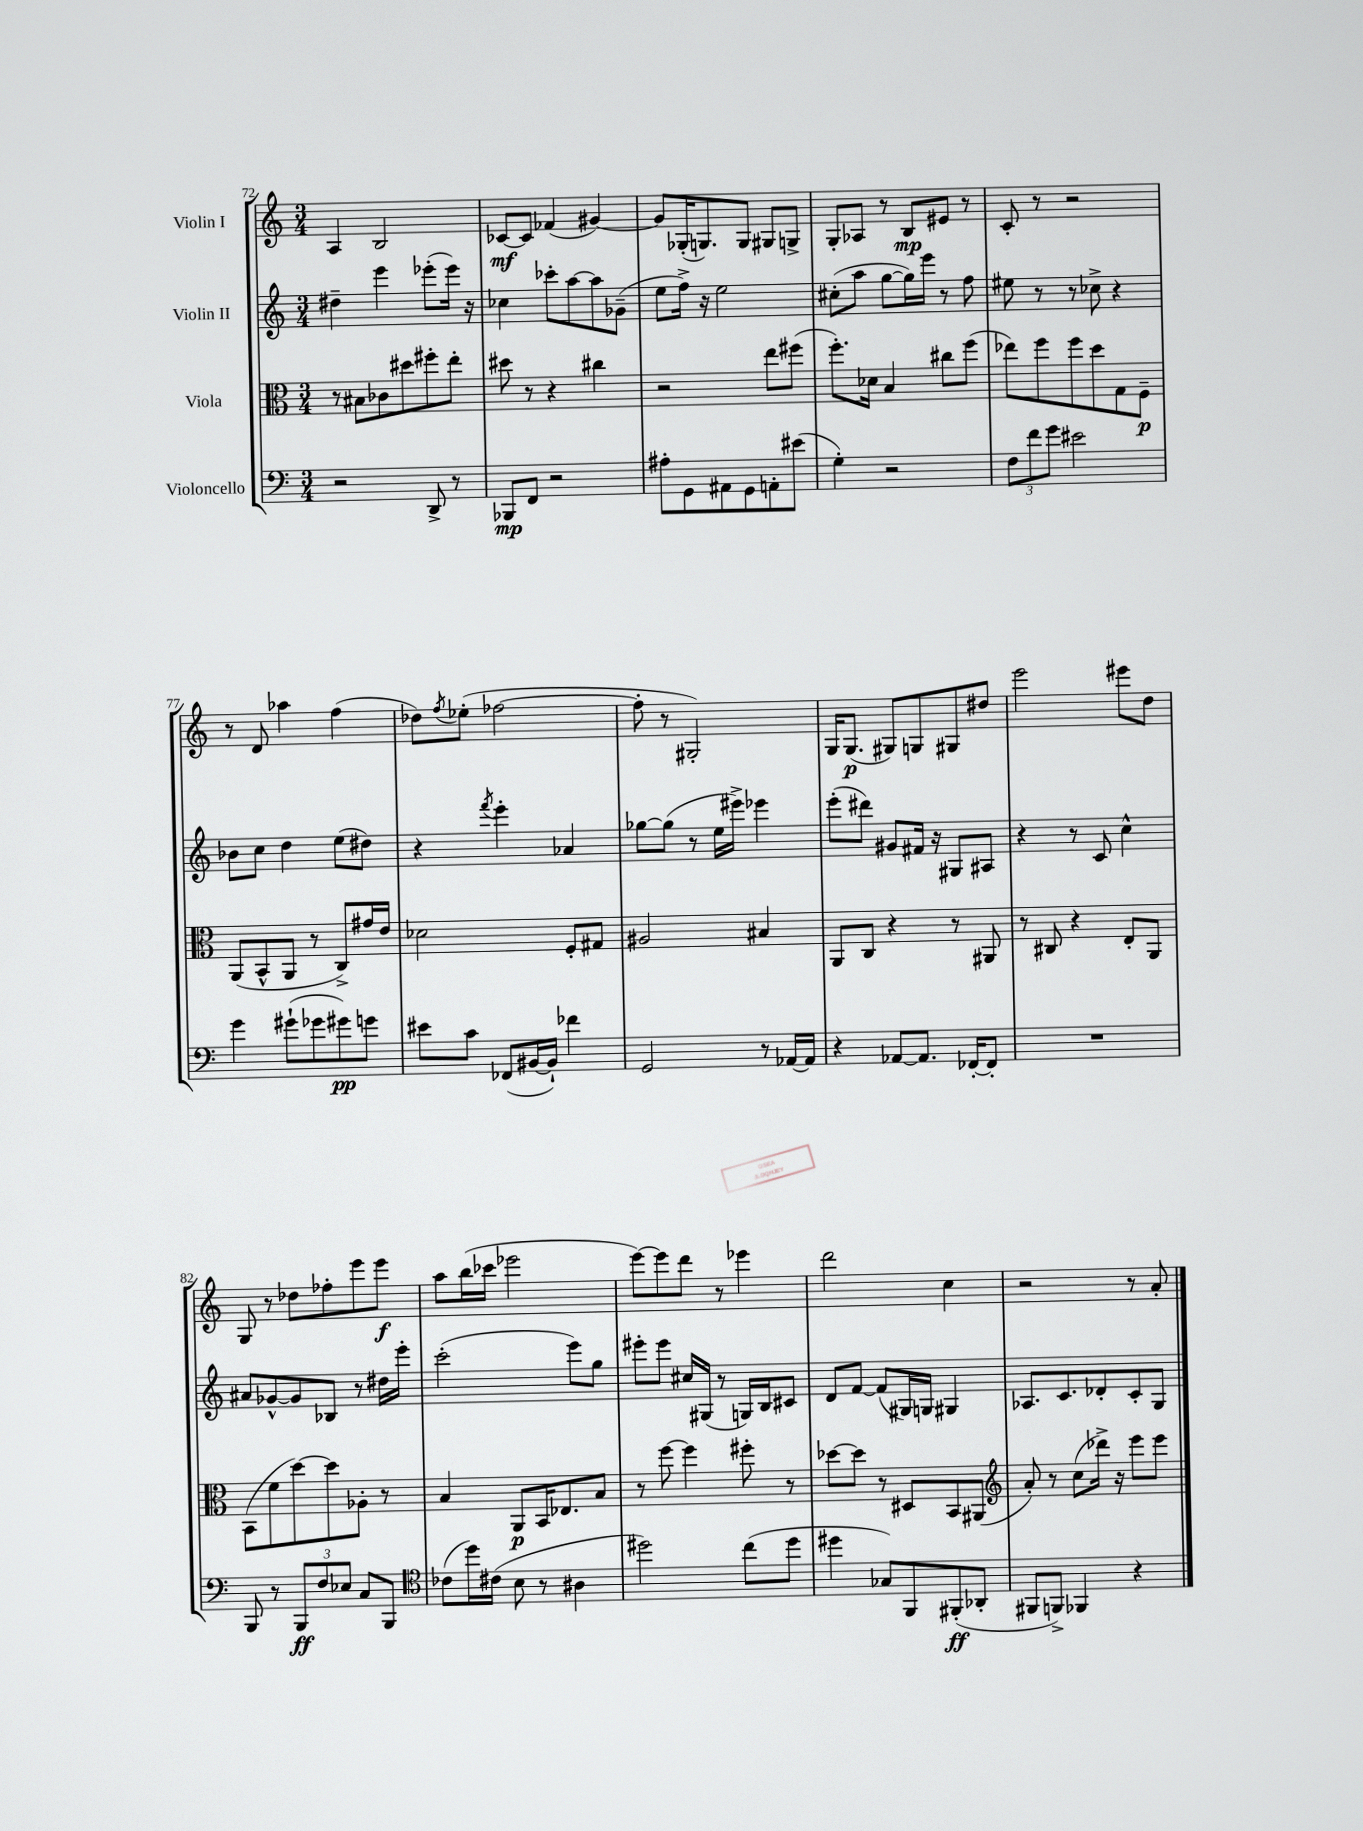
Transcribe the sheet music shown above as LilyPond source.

<<
\new StaffGroup <<
\new Staff = "s0" \with { instrumentName = "Violin I" } {
    \clef treble \key c \major \numericTimeSignature \time 3/4
    a4 b2 |
    ces'8~\mf ces'8 fes'4( gis'4~) |
    gis'8 ges16-.( g8.) g8 gis8 g8-> |
    g8-. aes8 r8 b8\mp eis'8 r8 |
    c'8-. r8 r2 |
    r8 d'8 aes''4 f''4( |
    des''8) \acciaccatura { f''8 } ees''8-.( fes''2~ |
    fes''8-. r8 gis2-.) |
    g16 g8.\p( gis8) g8 gis8 dis''8 |
    e'''2 eis'''8 d''8 |
    g8 r8 des''8 fes''8-. e'''8 e'''8\f |
    a''8 b''16( ces'''16 ees'''2 |
    e'''8~) e'''8 d'''8 r8 ees'''4 |
    d'''2 c''4 |
    r2 r8 a'8-. \bar "|." |
}
\new Staff = "s1" \with { instrumentName = "Violin II" } {
    \clef treble \key c \major \numericTimeSignature \time 3/4
    dis''4-- e'''4 ees'''8-.( ees'''16) r16 |
    ces''4 ces'''8-. a''8~ a''8 ges'8--( |
    e''8 f''16->) r16 e''2 |
    cis''8-.( a''8 g''8~ g''16) e'''16 r8 f''8 |
    eis''8 r8 r8 ces''8-> r4 |
    bes'8 c''8 d''4 e''8( dis''8) |
    r4 \acciaccatura { f'''8 } e'''4-. aes'4 |
    ges''8~ ges''8( r8 e''16 eis'''16->) ees'''4 |
    e'''8-.( dis'''8) gis'8 fis'16 r16 gis8 ais8 |
    r4 r8 c'8 c''4-^ |
    ais'8 ges'8~-^ ges'8 bes8 r8 dis''16 e'''16-. |
    c'''2-.( e'''8) g''8 |
    eis'''8-. eis'''8 cis''16 gis16( r8 g16) b16 cis'8 |
    d'8 f'8~ f'8( gis16) g16 gis4 |
    aes8. c'8. des'8-. c'8-. g8 \bar "|." |
}
\new Staff = "s2" \with { instrumentName = "Viola" } {
    \clef alto \key c \major \numericTimeSignature \time 3/4
    r8 bis8 ces'8 dis''8 fis''8-. e''8-. |
    dis''8 r8 r4 cis''4 |
    r2 e''8 fis''8( |
    f''8.-.) des'16 b4 cis''8 f''8( |
    ees''8) f''8 f''8 d''8 g8 f8--\p |
    a,8( b,8-^ a,8 r8 c8->) gis'16 e'16 |
    des'2 f8-. gis8 |
    ais2 bis4 |
    a,8 c8 r4 r8 ais,8 |
    r8 cis8 r4 e8-. a,8 |
    b,8( f'8 d''8~) d''8 aes8-. r8 |
    b4 a,8\p b,16 ees8. b8 |
    r8 f''8~ f''4 fis''8-. r8 |
    des''8~ des''8 r8 dis8 b,8 ais,8( |
    \clef treble a'8-.) r8 c''8( des'''16->) r16 e'''8 e'''8 \bar "|." |
}
\new Staff = "s3" \with { instrumentName = "Violoncello" } {
    \clef bass \key c \major \numericTimeSignature \time 3/4
    r2 d,8-> r8 |
    bes,,8\mp f,8 r2 |
    ais8-. g,8 ais,8 g,8 a,8-. eis'8( |
    g4-.) r2 |
    \tuplet 3/2 { f8 f'8 g'8 } eis'2 |
    g'4 gis'8-!( ges'8 gis'8\pp) g'8 |
    eis'8 c'8 fes,8( bis,16~ bis,16-!) fes'4 |
    g,2 r8 aes,16~ aes,16 |
    r4 aes,8~ aes,8. fes,16~-. fes,8-. |
    R2. |
    b,,8 r8 \tuplet 3/2 { b,,8\ff f8 ees8 } c8 b,,8 |
    \clef tenor ces'8( d''16) cis'16( b8 r8 ais4 |
    dis''2) c''8( dis''8 |
    dis''4 ges8) f,8 fis,8-.\ff( aes,8-. |
    fis,8 f,8->) fes,4 r4 \bar "|." |
}
>>
>>
\layout { \context { \Score currentBarNumber = #72 } }
